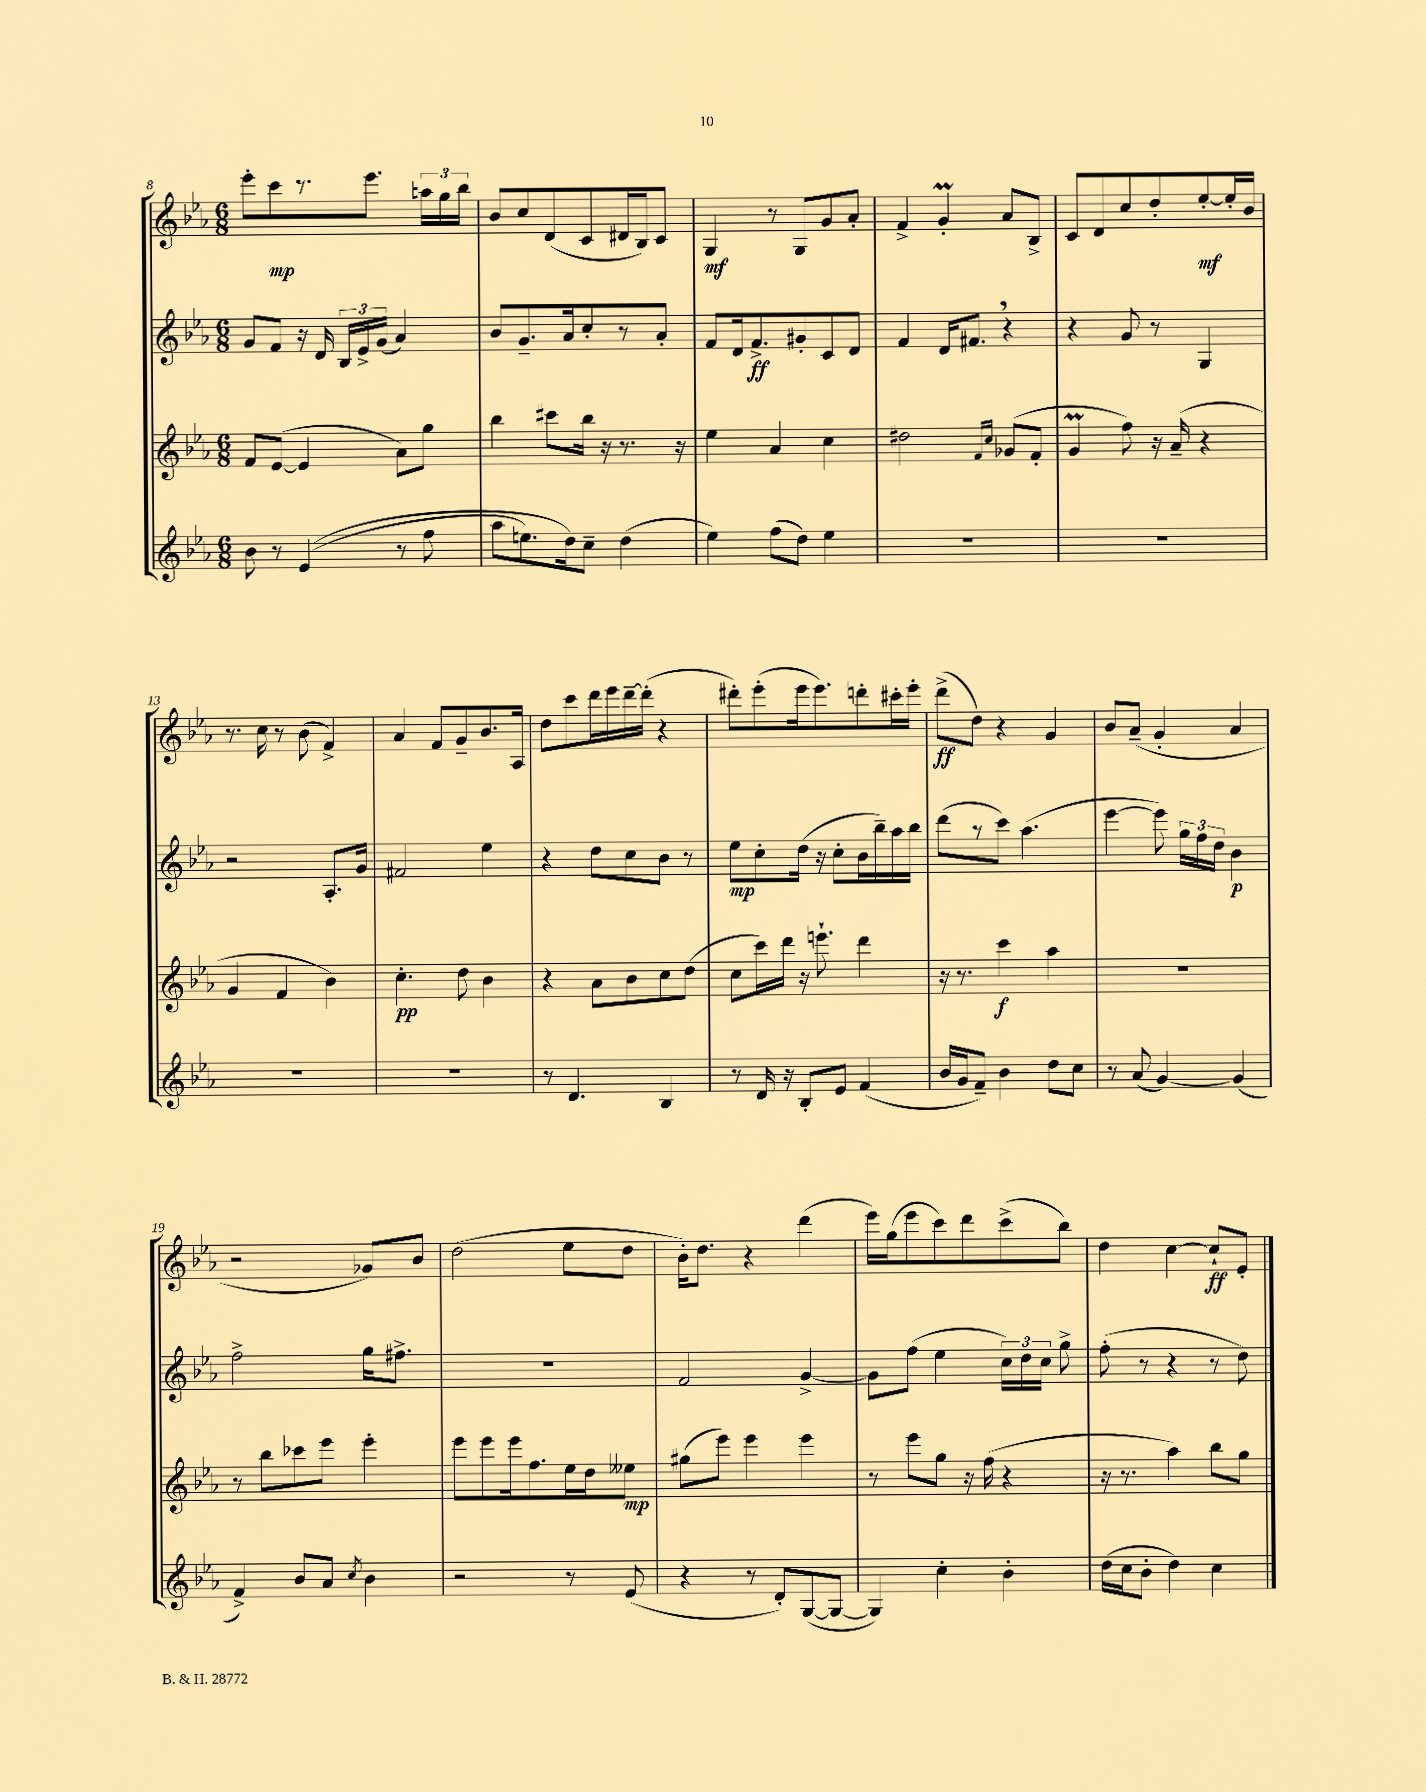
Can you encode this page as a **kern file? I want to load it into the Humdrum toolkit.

**kern	**kern	**kern	**kern
*staff4	*staff3	*staff2	*staff1
*clefG2	*clefG2	*clefG2	*clefG2
*k[b-e-a-]	*k[b-e-a-]	*k[b-e-a-]	*k[b-e-a-]
*M6/8	*M6/8	*M6/8	*M6/8
8b-\	8f/L	8g/L	8eee-'\L
8r	([8e-/J	8f/J	8ccc\
&((4e-/	4e-/]	16r	8.r
.	.	16d/	.
.	.	24B-/LL	.
.	.	24e-^/	.
.	.	.	8.eee-\J
.	.	(24g/JJ	.
8r	8a-\L)	4a-/)	.
8ff\	8gg\J	.	24aa\LL
.	.	.	24gg\
.	.	.	24bb-\JJ
=	=	=	=
8aa-\L	4bb-\	8b-/L	8b-/L
8.ee\)	.	8.g~/	8cc/
.	8ccc#\L	.	(8d/
16dd\k&)	.	16a-/k	.
8cc~\J	16bb-\Jk	8cc'/	8c/
.	16r	.	.
(4dd\	8.r	8r	16d#/L
.	.	.	16B-/J)
.	.	8a-'/J	8c/J
.	16r	.	.
=	=	=	=
4ee-\)	4ee-\	8f/L	4G/
.	.	16d/k	.
.	.	8.f^/	.
(8ff\L	4a-/	.	8r
8dd\J)	.	8g#'/	8G/L
4ee-\	4cc\	8c/	8g/
.	.	8d/J	8a-'/J
=	=	=	=
2.r	2dd#\	4f/	4f^/
.	.	16d/LK	4g'/
.	.	8.f#/J	.
.	16qqf/LL	.	.
.	16qqcc/JJ	.	.
.	(8g-/L	4r	8a-/L
.	8f'/J	.	8B-^/J
=	=	=	=
2.r	4g/	4r	8c/L
.	.	.	8d/
.	8ff\)	8g/	8cc/
.	16r	8r	8dd'/
.	(16a-~/	.	.
.	4r	4G/	[8ee-'/
.	.	.	16ee-'/]L
.	.	.	16b-/JJ
=	=	=	=
2.r	4g/	2r	8.r
.	.	.	16cc\
.	4f/	.	8r
.	.	.	(8b-\
.	4b-\)	8.A-'/L	4f^/)
.	.	16g/Jk	.
=	=	=	=
2.r	4.cc'\	2f#/	4a-/
.	.	.	8f/L
.	8dd\	.	8g~/
.	4b-\	4ee-\	8.b-/
.	.	.	16A-/Jk
=	=	=	=
8r	4r	4r	8dd\L
4.d/	.	.	8ccc\
.	8a-\L	8dd\L	16ddd\L
.	.	.	16eee-\
.	8b-\	8cc\	[16ddd~\
.	.	.	(16ddd'\]JJ
4B-/	8cc\	8b-\J	4r
.	(8dd\J	8r	.
=	=	=	=
8r	8cc\L	8ee-\L	8ddd#'\L)
16d/	16ccc\L)	8cc'\	(8eee-'\
16r	16ddd\JJ	.	.
8B-'/L	16r	(16dd\Jk	16eee-\k
.	8.eee`\	16r	8.eee-\)
8e-/J	.	8cc'\L	.
(4f/	4ddd\	16b-\L	8ddd'\
.	.	16bb-~\)	.
.	.	16aa-\	16ccc#'\L
.	.	16bb-\JJ	16eee-'\JJ
=	=	=	=
16b-/LL	16r	(8ddd\L	(8ddd^\L
16g/J	8.r	.	.
8f~/J)	.	8r	8dd\J)
4b-\	4ccc\	8ccc\J)	4r
.	.	(4.aa-\	.
8dd\L	4aa-\	.	4g/
8cc\J	.	.	.
=	=	=	=
8r	2.r	[4eee-\	8b-/L
(8a-/	.	.	(8a-~/J
[4g/)	.	8eee-\])	4g'/
.	.	24gg\LL	.
.	.	24ff\	.
.	.	24dd\JJ	.
(4g/]	.	4b-\	4a-/
=	=	=	=
4f^/)	8r	2ff^\	2r
.	8bb-\L	.	.
8b-/L	8ccc-\	.	.
8a-/J	8eee-\J	.	.
8qcc/	.	.	.
4b-\	4eee-'\	16gg\LK	8g-/L)
.	.	8.ff#^\J	.
.	.	.	8b-/J
=	=	=	=
2r	8eee-\L	2.r	(2dd\
.	8eee-\	.	.
.	16eee-\k	.	.
.	8.ff\	.	.
8r	16ee-\L	.	8ee-\L
.	16dd\J	.	.
(8e-/	8ee--\J	.	8dd\J
=	=	=	=
4r	(8gg#\L	2f/	16b-'\LK)
.	.	.	8.dd\J
.	8eee-\J)	.	.
8r	4eee-\	.	4r
8d'/L)	.	.	.
([8G/	4eee-\	[4g^/	(4ddd\
8G/_J	.	.	.
=	=	=	=
4G/])	8r	8g\]L	16eee-\LL)
.	.	.	(16gg\J
.	8eee-\L	(8ff\J	8eee-\
4cc'\	8gg\J	4ee-\	8ccc\)
.	16r	.	8ddd\
.	(16ff\	.	.
4b-'\	4r	24cc\LL)	(8ccc^\
.	.	24dd\	.
.	.	24cc\JJ	.
.	.	8gg^\	8bb-\J)
=	=	=	=
(16dd\LL	16r	(8ff'\	4dd\
16cc\J	8.r	.	.
8b-'\J	.	8r	.
4dd\)	4aa-\)	4r	[4cc\
4cc\	8bb-\L	8r	8cc`/]L
.	8gg\J	8dd\)	8e-'/J
==	==	==	==
*-	*-	*-	*-
